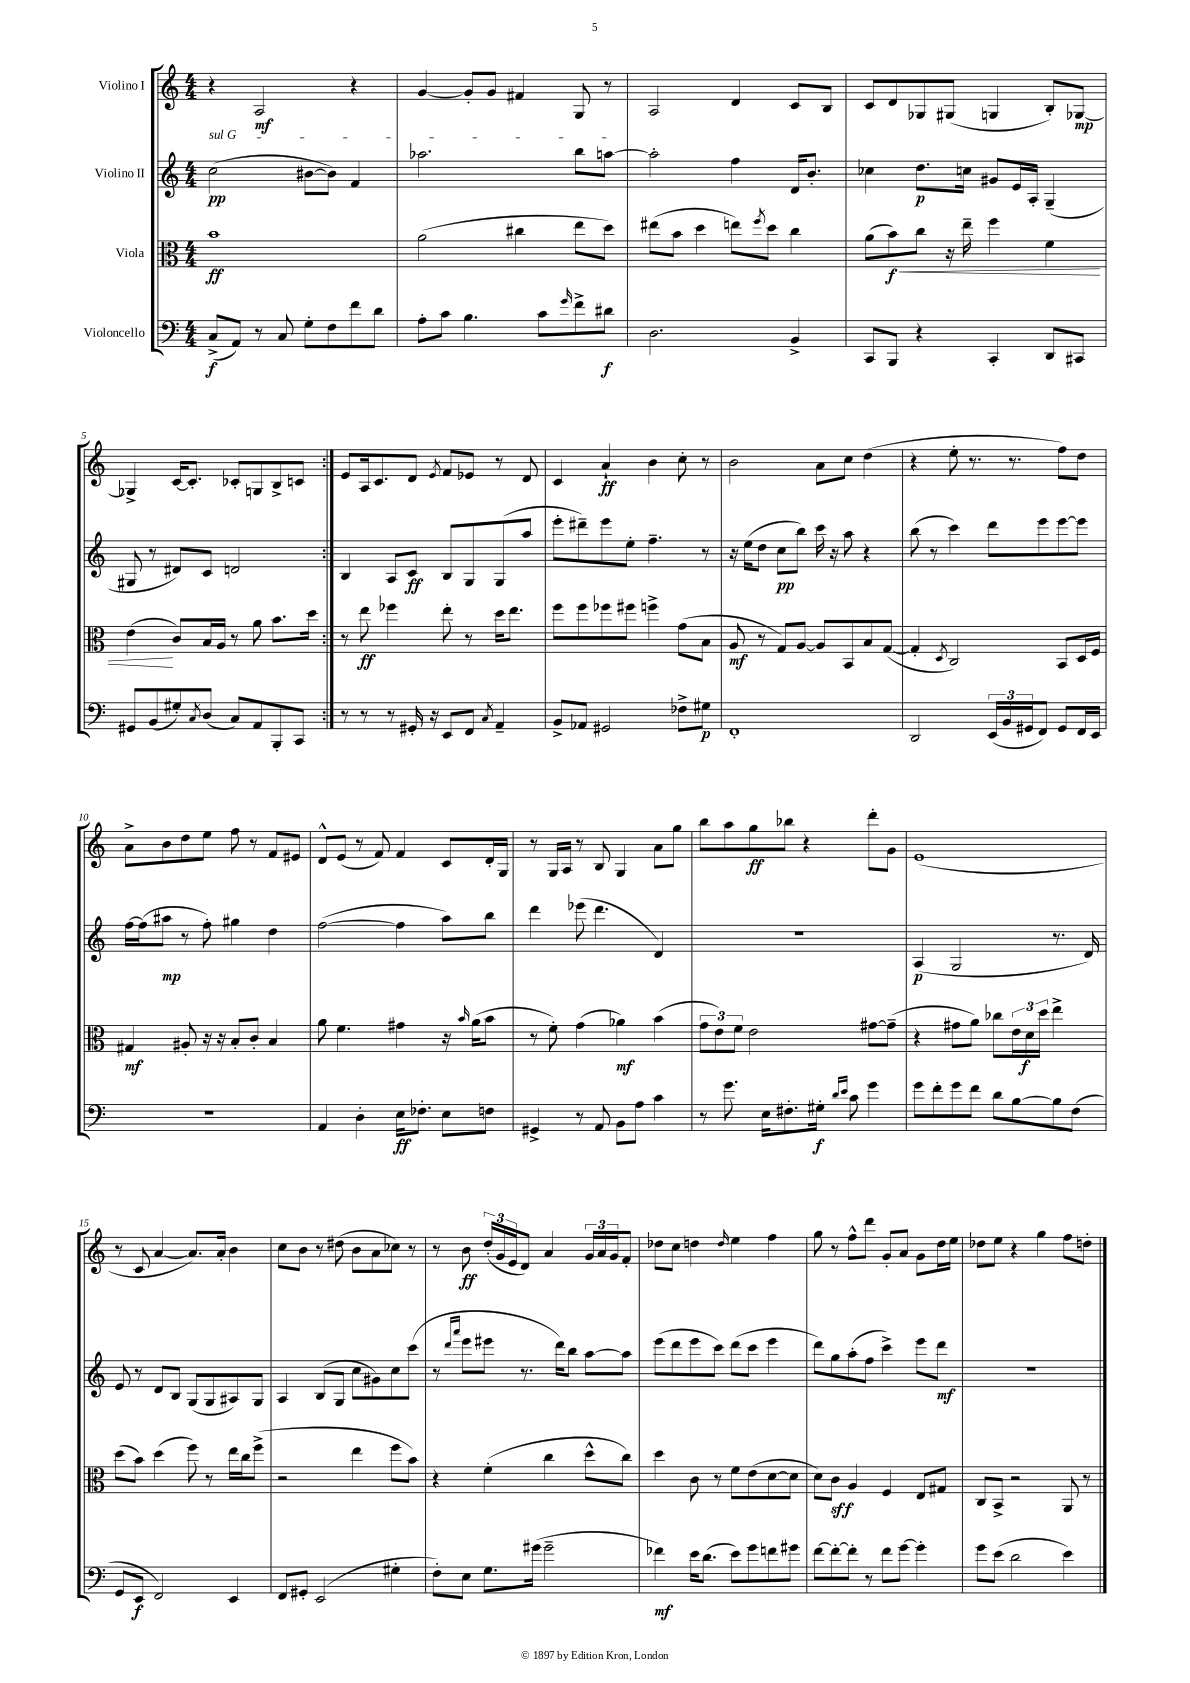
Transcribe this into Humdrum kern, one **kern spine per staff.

**kern	**dynam	**kern	**dynam	**kern	**dynam	**kern	**dynam
*part4	*part4	*part3	*part3	*part2	*part2	*part1	*part1
*staff4	*staff4	*staff3	*staff3	*staff2	*staff2	*staff1	*staff1
*I"Violoncello	*	*I"Viola	*	*I"Violino II	*	*I"Violino I	*
*clefF4	*	*clefC3	*	*clefG2	*	*clefG2	*
*k[]	*	*k[]	*	*k[]	*	*k[]	*
*M4/4	*	*M4/4	*	*M4/4	*	*M4/4	*
=1	=1	=1	=1	=1	=1	=1	=1
!	!	!	!	!LO:TX:a:i:t=sul G	!	!	!
(8C^/L	f	1b	ff	(2cc\	pp	4r	.
8AA/J)	.	.	.	.	.	.	.
8r	.	.	.	.	.	2A/	mf
8C/	.	.	.	.	.	.	.
8G'\L	.	.	.	[8b#X\L	.	.	.
8F\	.	.	.	8b#\J])	.	.	.
8f\	.	.	.	4f/	.	4r	.
8d\J	.	.	.	.	.	.	.
=2	=2	=2	=2	=2	=2	=2	=2
8A'\L	.	(2a\	.	2.aa-X\	.	[4g/	.
8c\J	.	.	.	.	.	.	.
4.B\	.	.	.	.	.	8g'/L]	.
.	.	.	.	.	.	8g/J	.
.	.	4cc#X\	.	.	.	4f#X/	.
8c\L	.	.	.	.	.	.	.
16qqg/	.	.	.	.	.	.	.
8f^\	.	8ee\L	.	8bb\L	.	8G/	.
8d#X\J	f	8dd\J)	.	[8aan\J	.	8r	.
=3	=3	=3	=3	=3	=3	=3	=3
2.D\	.	(8ee#X\L	.	2aa'\]	.	2A/	.
.	.	8b\J	.	.	.	.	.
.	.	4dd\	.	.	.	.	.
.	.	8een\L)	.	4ff\	.	4d/	.
.	.	8qff/	.	.	.	.	.
.	.	8dd\J	.	.	.	.	.
4BB^/	.	4cc\	.	16d/KL	.	8c/L	.
.	.	.	.	8.b'/J	.	.	.
.	.	.	.	.	.	8B/J	.
=4	=4	=4	=4	=4	=4	=4	=4
8CC/L	.	(8a\L	.	4cc-X\	.	8c/L	.
!	!	!	!LO:HP:b	!	!	!	!
8BBB/J	.	8b\)	< f	.	.	8d/	.
4r	.	8cc\J	.	8.dd\L	p	8G-X/	.
.	.	16r	.	.	.	(8G#X/J	.
.	.	16ee~\	.	16ccn\Jk	.	.	.
4CC'/	.	4ff\	.	8g#X/L	.	4Gn/	.
.	.	.	.	16e/L	.	.	.
.	.	.	.	16A'/JJ	.	.	.
8DD/L	.	4f\	.	(4G~/	.	8B'/L)	.
8CC#X/J	.	.	.	.	.	[8G-X/J	mp
!!LO:LB:g=z
=5	=5	=5	=5	=5	=5	=5	=5
8GG#X/L	.	(4e\	.	8G#X/	.	4G-X^/]	.
(8BB/	.	.	.	8r	.	.	.
8G#X'/)	.	8c/L)	[	8d#X/L)	.	[16c/KL	.
.	.	.	.	.	.	8.c'/J]	.
8qC/	.	.	.	.	.	.	.
(8D/J	.	16B/L	.	8c/J	.	.	.
.	.	16A/JJ	.	.	.	.	.
8C/L)	.	8r	.	2dn/	.	8c-X'/L	.
8AA/	.	8a\	.	.	.	8Gn/	.
8BBB'/	.	8.b\L	.	.	.	8B^/	.
8CC/J	.	.	.	.	.	8cn/J	.
.	.	16dd\Jk	.	.	.	.	.
=6:|!	=6:|!	=6:|!	=6:|!	=6:|!	=6:|!	=6:|!	=6:|!
8r	.	8r	.	4B/	.	8e/L	.
8r	.	8ee\	ff	.	.	16A/k	.
.	.	.	.	.	.	8.c/	.
8r	.	4ff-X\	.	8A/L	.	.	.
16GG#X'/	.	.	.	8c/J	ff	8d/J	.
16r	.	.	.	.	.	.	.
.	.	.	.	.	.	8qe/	.
8EE/L	.	8ee'\	.	8B/L	.	8f/L	.
8FF/J	.	8r	.	8G/	.	8e-X/J	.
8qC/	.	.	.	.	.	.	.
4AA~/	.	16dd\KL	.	(8G/	.	8r	.
.	.	8.ee\J	.	.	.	.	.
.	.	.	.	8aa/J	.	8d/	.
=7	=7	=7	=7	=7	=7	=7	=7
8BB^/L	.	8ff\L	.	8eee'\L	.	4c/	.
8AA-X/J	.	8ff\	.	8ddd#X~\)	.	.	.
2GG#X/	.	8ff-X\	.	8eee\	.	4a`/	ff
.	.	8ff#X\J	.	8ee'\J	.	.	.
.	.	4ffn^\	.	4.ff~\	.	4b\	.
8F-X^\L	.	(8g\L	.	.	.	8cc'\	.
8G#X\J	p	8B\J	.	8r	.	8r	.
=8	=8	=8	=8	=8	=8	=8	=8
1FF'	.	8A/	mf	16r	.	2b\	.
.	.	.	.	(16ee\KL	.	.	.
.	.	8r	.	8dd\J	.	.	.
.	.	8G/L)	.	8cc\L	pp	.	.
.	.	[8A/J	.	8bb\J)	.	.	.
.	.	8A/L]	.	16ccc\	.	8a\L	.
.	.	.	.	16r	.	.	.
.	.	8BB/	.	8aa\	.	8cc\J	.
.	.	8B/	.	4r	.	(4dd\	.
.	.	([8G/J	.	.	.	.	.
=9	=9	=9	=9	=9	=9	=9	=9
2DD/	.	4G'/]	.	(8bb\	.	4r	.
.	.	.	.	8r	.	.	.
.	.	8qD/	.	.	.	.	.
.	.	2C/)	.	4ccc\)	.	8ee'\	.
.	.	.	.	.	.	8.r	.
(24EE/LL	.	.	.	8ddd\L	.	.	.
24BB/	.	.	.	.	.	.	.
.	.	.	.	.	.	8.r	.
24GG#X/J	.	.	.	.	.	.	.
8FF/J)	.	.	.	8eee\	.	.	.
8GG#/L	.	8BB/L	.	[8eee\	.	8ff\L)	.
16FF/L	.	16D/L	.	8eee\J]	.	8dd\J	.
16EE/JJ	.	16F/JJ	.	.	.	.	.
!!LO:LB:g=z
=10	=10	=10	=10	=10	=10	=10	=10
1r	.	4G#X/	mf	[16ff\LL	.	8a^\L	.
.	.	.	.	(16ff\J]	.	.	.
.	.	.	.	8aa#X\J	mp	8b\	.
.	.	8A#X'/	.	8r	.	8dd\	.
.	.	16r	.	8ff'\)	.	8ee\J	.
.	.	16r	.	.	.	.	.
.	.	8B'/L	.	4gg#X\	.	8ff\	.
.	.	8c'/J	.	.	.	8r	.
.	.	4B/	.	4dd\	.	8f/L	.
.	.	.	.	.	.	8e#X/J	.
=11	=11	=11	=11	=11	=11	=11	=11
4AA/	.	8a\	.	([2ff\	.	8d^^/L	.
.	.	4.f\	.	.	.	(8e/J	.
4D'\	.	.	.	.	.	8r	.
.	.	.	.	.	.	8f/)	.
16E\KL	ff	4g#X\	.	4ff\]	.	4f/	.
8.F-X'\J	.	.	.	.	.	.	.
8E\L	.	16r	.	8aa\L)	.	8c/L	.
.	.	16qqb/	.	.	.	.	.
.	.	(16a\KL	.	.	.	.	.
8Fn\J	.	8b\J	.	8bb\J	.	16d'/L	.
.	.	.	.	.	.	16G/JJ	.
=12	=12	=12	=12	=12	=12	=12	=12
4GG#X^/	.	8r	.	4ddd\	.	8r	.
.	.	8f'\)	.	.	.	16G/LL	.
.	.	.	.	.	.	16A/JJ	.
8r	.	(4g\	.	(8eee-X\	.	8r	.
8AA/	.	.	.	4.ddd\	.	8B/	.
8BB\L	.	4a-X\)	mf	.	.	4G/	.
8A\J	.	.	.	.	.	.	.
4c\	.	(4b\	.	4d/)	.	8a\L	.
.	.	.	.	.	.	8gg\J	.
=13	=13	=13	=13	=13	=13	=13	=13
8r	.	12g\L	.	1r	.	8bb\L	.
.	.	12e\)	.	.	.	.	.
8.g\	.	.	.	.	.	8aa\	.
.	.	12f\J	.	.	.	.	.
.	.	2e\	.	.	.	8gg\	ff
16E\KL	.	.	.	.	.	.	.
8.F#X'\	.	.	.	.	.	8bb-X\J	.
.	.	.	.	.	.	4r	.
16G#X'\Jk	f	.	.	.	.	.	.
16qqd/LL	.	.	.	.	.	.	.
16qqe/JJ	.	.	.	.	.	.	.
8c\	.	.	.	.	.	.	.
4g\	.	[8g#X\L	.	.	.	8ddd'\L	.
.	.	(8g#~\J]	.	.	.	8g\J	.
=14	=14	=14	=14	=14	=14	=14	=14
8g\L	.	4r	.	(4A/	p	(1e	.
8f'\	.	.	.	.	.	.	.
8g\	.	8g#X\L	.	2G/	.	.	.
8f\J	.	8a\J)	.	.	.	.	.
8d\L	.	8cc-X\L	.	.	.	.	.
[8B\	.	24e\L	.	.	.	.	.
.	.	24d\	f	.	.	.	.
.	.	24dd\JJ	.	.	.	.	.
8B\]	.	4ee^\	.	8.r	.	.	.
(8F\J	.	.	.	.	.	.	.
.	.	.	.	16d/)	.	.	.
!!LO:LB:g=z
=15	=15	=15	=15	=15	=15	=15	=15
8GG/L	.	(8dd\L	.	8e/	.	8r	.
8EE/J	f	8b\J)	.	8r	.	8c/	.
2FF/)	.	(4dd\	.	8d/L	.	[4a/	.
.	.	.	.	8B/J	.	.	.
.	.	8ff\)	.	(8G/L	.	8.a/L])	.
.	.	8r	.	8G/	.	.	.
.	.	.	.	.	.	16a'/Jk	.
4EE/	.	16ee\LL	.	8A#X/)	.	4b\	.
.	.	16cc\J	.	.	.	.	.
.	.	(8ff^\J	.	8G/J	.	.	.
=16	=16	=16	=16	=16	=16	=16	=16
8FF/L	.	2r	.	4A/	.	8cc\L	.
8GG#X'/J	.	.	.	.	.	8b\J	.
(2EE/	.	.	.	(8B/L	.	8r	.
.	.	.	.	8G/J	.	(8dd#X\	.
.	.	4ee\	.	8cc\L	.	8b\L	.
.	.	.	.	8g#X\)	.	8a\	.
4G#X'\	.	8ff\L	.	8cc\	.	8cc-X\J)	.
.	.	8b\J)	.	(8ccc\J	.	8r	.
=17	=17	=17	=17	=17	=17	=17	=17
8F'\L)	.	4r	.	8r	.	8r	.
.	.	.	.	16qqddd/LL	.	.	.
.	.	.	.	16qqaaa/JJ	.	.	.
8E\J	.	.	.	8eee\L	.	8b\	ff
8.G\L	.	(4f'\	.	8eee#X\J	.	(24dd'/LL	.
.	.	.	.	.	.	24g/	.
.	.	.	.	.	.	24e/J	.
.	.	.	.	8.r	.	8d/J)	.
(16g#X\Jk	.	.	.	.	.	.	.
2g#~\	.	4cc\	.	.	.	4a/	.
.	.	.	.	16ddd\KL)	.	.	.
.	.	.	.	8bb\J	.	.	.
.	.	8dd^^\L	.	[8aa\L	.	24g/LL	.
.	.	.	.	.	.	24a/	.
.	.	.	.	.	.	24g/J	.
.	.	8cc\J)	.	8aa\J]	.	8f'/J	.
=18	=18	=18	=18	=18	=18	=18	=18
4f-X\)	mf	4dd\	.	(8eee\L	.	8dd-X\L	.
.	.	.	.	8ddd\	.	8cc\J	.
16e\KL	.	8c\	.	8eee\	.	4ddn\	.
(8.d\J	.	.	.	.	.	.	.
.	.	8r	.	8ccc\J)	.	.	.
.	.	.	.	.	.	16qqdd/	.
8e\L)	.	8f\L	.	(8ddd\L	.	4ee\	.
8g\	.	(8e\	.	8ccc\J	.	.	.
8fn\	.	[8d\	.	4eee\	.	4ff\	.
8g#X\J	.	8d\J]	.	.	.	.	.
=19	=19	=19	=19	=19	=19	=19	=19
[8f\L	.	8d\L)	.	8ddd\L)	.	8gg\	.
8f'\_	.	8c\J	sff	8gg\	.	8r	.
8f'\J]	.	4A/	.	(8aa'\	.	8ff^^\L	.
8r	.	.	.	8ff\J	.	8ddd\J	.
8f\L	.	4F/	.	4ccc^\)	.	8g'/L	.
[8g\J	.	.	.	.	.	8a/J	.
4g'\]	.	8E/L	.	8eee\L	.	8g\L	.
.	.	8G#X/J	.	8ddd\J	mf	16dd\L	.
.	.	.	.	.	.	16ee\JJ	.
=20	=20	=20	=20	=20	=20	=20	=20
8g\L	.	8C/L	.	1r	.	8dd-X\L	.
(8e\J	.	8BB^/J	.	.	.	8ee\J	.
2d\	.	2r	.	.	.	4r	.
.	.	.	.	.	.	4gg\	.
4e\)	.	8AA/	.	.	.	8ff\L	.
.	.	8r	.	.	.	8ddn'\J	.
==	==	==	==	==	==	==	==
*-	*-	*-	*-	*-	*-	*-	*-
